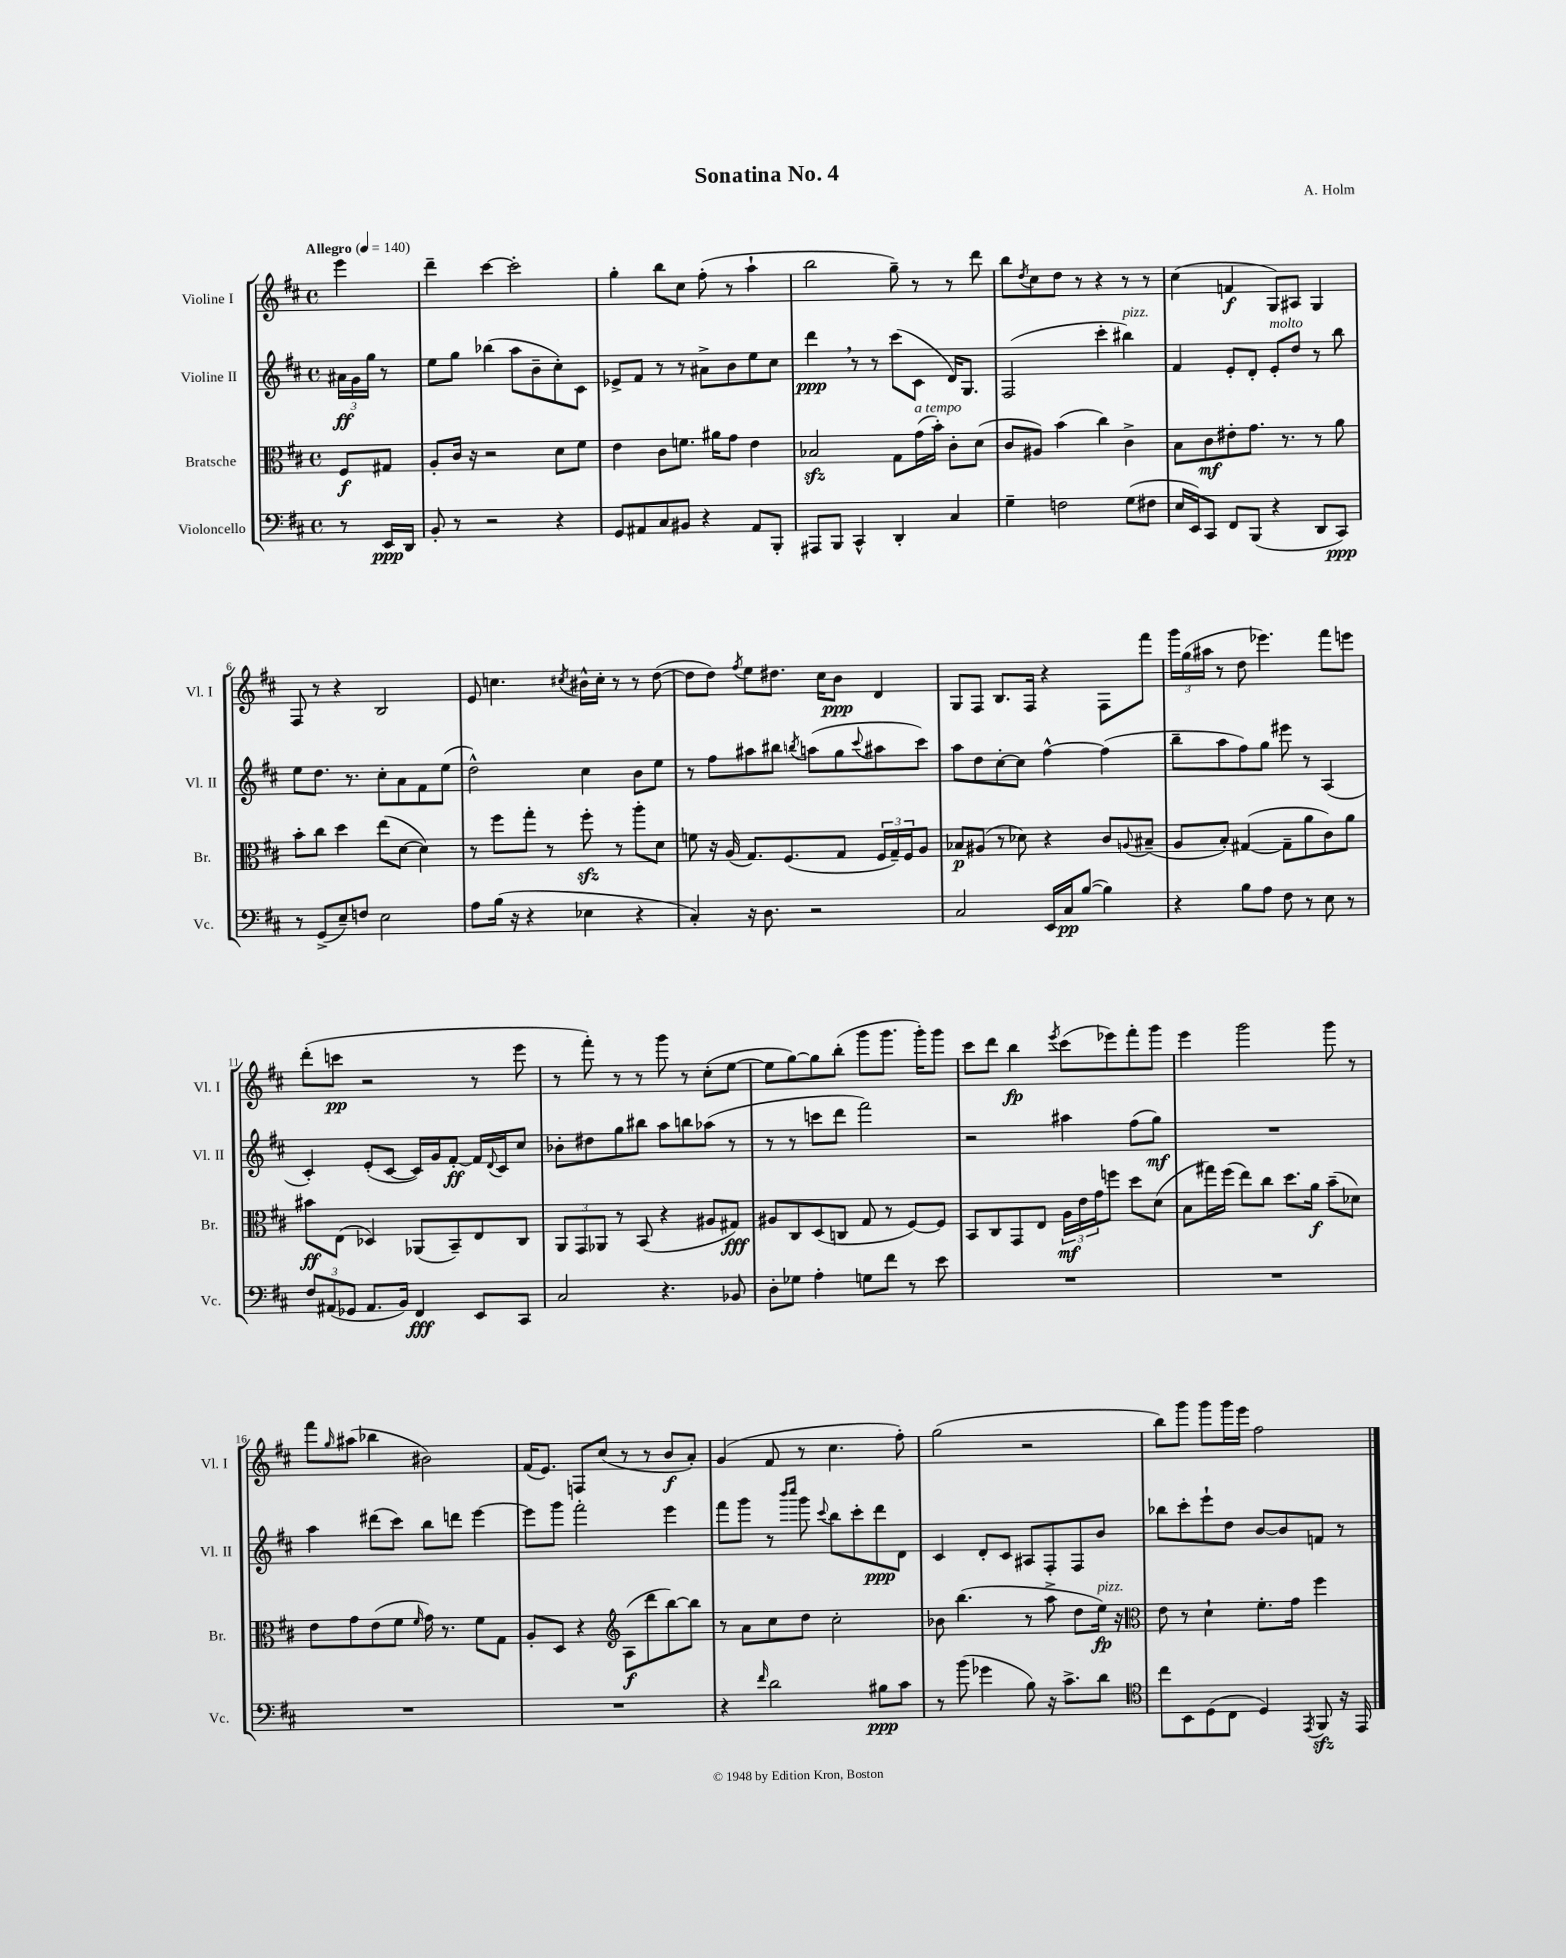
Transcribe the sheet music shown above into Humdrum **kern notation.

**kern	**dynam	**kern	**dynam	**kern	**dynam	**kern	**dynam
*part4	*part4	*part3	*part3	*part2	*part2	*part1	*part1
*staff4	*staff4	*staff3	*staff3	*staff2	*staff2	*staff1	*staff1
*I"Violoncello	*	*I"Bratsche	*	*I"Violine II	*	*I"Violine I	*
*I'Vc.	*	*I'Br.	*	*I'Vl. II	*	*I'Vl. I	*
*clefF4	*	*clefC3	*	*clefG2	*	*clefG2	*
*k[f#c#]	*	*k[f#c#]	*	*k[f#c#]	*	*k[f#c#]	*
*M4/4	*	*M4/4	*	*M4/4	*	*M4/4	*
*met(c)	*	*met(c)	*	*met(c)	*	*met(c)	*
*MM140	*	*MM140	*	*MM140	*	*MM140	*
=	=	=	=	=	=	=	=
!	!	!	!	!	!	!LO:TX:a:B:t=Allegro	!
8r	.	8F#/L	f	24a#X\LL	ff	4eee\	.
.	.	.	.	24g\	.	.	.
.	.	.	.	24gg\JJ	.	.	.
16EE/LL	ppp	8G#X/J	.	8r	.	.	.
16DD/JJ	.	.	.	.	.	.	.
=1	=1	=1	=1	=1	=1	=1	=1
8BB'/	.	8A'/L	.	8ee\L	.	4ddd~\	.
8r	.	16c#/Jk	.	8gg\J	.	.	.
.	.	16r	.	.	.	.	.
2r	.	2r	.	(4bb-X\	.	[4ccc#\	.
.	.	.	.	8aa\L	.	2ccc#'\]	.
.	.	.	.	8b~\	.	.	.
4r	.	8d\L	.	8cc#'\)	.	.	.
.	.	8f#\J	.	8c#\J	.	.	.
=2	=2	=2	=2	=2	=2	=2	=2
8GG/L	.	4e\	.	8e-X^/L	.	4gg'\	.
8AA#X/	.	.	.	8f#/J	.	.	.
8C#/	.	8c#\L	.	8r	.	8bb\L	.
8BB#X/J	.	8.fn\J	.	8r	.	8cc#\J	.
4r	.	.	.	8a#X^\L	.	(8ff#'\	.
.	.	16a#X\KL	.	.	.	.	.
.	.	8g\J	.	8b\	.	8r	.
8AA#/L	.	4e\	.	8ee\	.	4aa`\	.
8BBB'/J	.	.	.	8cc#\J	.	.	.
=3	=3	=3	=3	=3	=3	=3	=3
8AAA#X/L	.	2B-Xzz/	.	4ddd,\	ppp	2bb\	.
8BBB/J	.	.	.	.	.	.	.
4CC#^^/	.	.	.	8r	.	.	.
.	.	.	.	8r	.	.	.
4DD'/	.	8G\L	.	(8ccc#\L	.	8gg~\)	.
!	!	!LO:TX:a:i:t=a tempo	!	!	!	!	!
.	.	(16g\L	.	8c#\J	.	8r	.
.	.	16b'\JJ)	.	.	.	.	.
4C#/	.	8c#'\L	.	16d/KL)	.	8r	.
.	.	.	.	8.G/J	.	.	.
.	.	(8d\J	.	.	.	8ddd\	.
=4	=4	=4	=4	=4	=4	=4	=4
4G~\	.	8c#/L	.	(2F#/	.	8bb\L	.
.	.	.	.	.	.	8qdd/	.
.	.	8A#X/J)	.	.	.	8cc#\	.
2Fn\	.	(4b\	.	.	.	8dd\J	.
.	.	.	.	.	.	8r	.
.	.	4cc#\)	.	4ccc#'\	.	4r	.
!	!	!	!	!LO:TX:a:i:t=pizz.	!	!	!
(8G\L	.	4c#^\	.	4bb#X\)	.	8r	.
8F#X\J	.	.	.	.	.	8r	.
=5	=5	=5	=5	=5	=5	=5	=5
16E/LL	.	8B\L	.	4f#/	.	(4cc#\	.
16EE/J)	.	.	.	.	.	.	.
8CC#/J	.	8c#\	mf	.	.	.	.
8FF#/L	.	8e#X'\	.	8e'/L	.	4fn/	f
(8BBB/J	.	8.g\J	.	8d'/J	.	.	.
!	!	!	!	!LO:TX:a:i:t=molto	!	!	!
4r	.	.	.	8e'/L	.	8G/L)	.
.	.	8.r	.	.	.	.	.
.	.	.	.	8dd/J	.	8A#X/J	.
8DD/L	.	8r	.	8r	.	4G/	.
8CC#/J)	ppp	8a\	.	8bb\	.	.	.
!!LO:LB:g=z
=6	=6	=6	=6	=6	=6	=6	=6
8r	.	8b'\L	.	8ee\L	.	8F#/	.
(8GG^/L	.	8cc#\J	.	8.dd\J	.	8r	.
8E~/)	.	4dd\	.	.	.	4r	.
.	.	.	.	8.r	.	.	.
8Fn/J	.	.	.	.	.	.	.
2E\	.	(8ee\L	.	8cc#'\L	.	2B/	.
.	.	[8d\J	.	8a\	.	.	.
.	.	4d\])	.	8f#\	.	.	.
.	.	.	.	(8ee\J	.	.	.
=7	=7	=7	=7	=7	=7	=7	=7
8A\L	.	8r	.	2dd^^\)	.	8e/	.
(16B\Jk	.	8ff#\L	.	.	.	4.ccn\	.
16r	.	.	.	.	.	.	.
4r	.	8gg'\J	.	.	.	.	.
.	.	8r	.	.	.	.	.
.	.	.	.	.	.	8qcc#X/	.
4E-X\	.	8ff#zz'\	.	4cc#\	.	16b#X^^\LL	.
.	.	.	.	.	.	16cc#'\JJ	.
.	.	8r	.	.	.	8r	.
4r	.	8aa'\L	.	8b\L	.	8r	.
.	.	8d\J	.	8ee\J	.	([8dd\	.
=8	=8	=8	=8	=8	=8	=8	=8
4C#'/)	.	8fn\	.	8r	.	8dd\L]	.
.	.	16r	.	8ff#\L	.	8dd\J)	.
.	.	(16A/	.	.	.	.	.
.	.	.	.	.	.	8qff#/	.
16r	.	8.G/L)	.	8aa#X\	.	8ee\L	.
8.D\	.	.	.	.	.	.	.
.	.	.	.	8bb#X\J	.	8.dd#X\J	.
.	.	(8.F#/	.	.	.	.	.
.	.	.	.	8qbbn/	.	.	.
2r	.	.	.	(8aan\L	.	.	.
.	.	.	.	.	.	16cc#\KL	.
.	.	8G/J	.	8gg\	.	8b\J	ppp
.	.	.	.	8qqccc#/	.	.	.
.	.	24F#/LL	.	8aa#X\	.	4d/	.
.	.	24G~/)	.	.	.	.	.
.	.	24F#/J	.	.	.	.	.
.	.	8A/J	.	8ccc#\J)	.	.	.
=9	=9	=9	=9	=9	=9	=9	=9
2C#/	.	8B-X/L	p	8aa\L	.	8G/L	.
.	.	(8A#X/J	.	8dd\	.	8F#/J	.
.	.	8r	.	[8cc#'\	.	8.B/L	.
.	.	8d-X\)	.	8cc#\J]	.	.	.
.	.	.	.	.	.	16F#/Jk	.
16EE/LL	.	4r	.	[4ff#^^\	.	4r	.
16C#/J	pp	.	.	.	.	.	.
([8B/J	.	.	.	.	.	.	.
4B\])	.	8c#/L	.	(4ff#\]	.	8F#\L	.
.	.	8qqAn/	.	.	.	.	.
.	.	(8B#X~/J	.	.	.	8fff#\J	.
=10	=10	=10	=10	=10	=10	=10	=10
4r	.	8A/L	.	8bb~\L	.	24ggg\LL	.
.	.	.	.	.	.	(24gg\	.
.	.	.	.	.	.	24aa#X\JJ	.
.	.	8B'/J)	.	8aa\	.	8r	.
8B\L	.	([4G#X/	.	8ff#\)	.	8dd\	.
8A\J	.	.	.	8gg\J	.	4.eee-X\)	.
8F#\	.	8G#~\L]	.	8eee#X\	.	.	.
8r	.	8a\	.	8r	.	.	.
8E\	.	8c#\)	.	(4A/	.	8fff#\L	.
8r	.	8a\J	.	.	.	8eeen\J	.
!!LO:LB:g=z
=11	=11	=11	=11	=11	=11	=11	=11
12F#/L	.	8b#X\L	ff	4c#'/)	.	(8ddd'\L	.
(12AA#X/	.	.	.	.	.	.	.
.	.	(8E\J	.	.	.	8cccn\J	pp
12GG-X/J	.	.	.	.	.	.	.
8.AA#/L	.	4D-X/)	.	(8e'/L	.	2r	.
.	.	.	.	[8c#/J	.	.	.
16BB/Jk)	.	.	.	.	.	.	.
4FF#/	fff	(8AA-X/L	.	16c#/LL])	.	.	.
.	.	.	.	16g/J	.	.	.
.	.	8BB~/)	.	[8f#'/J	ff	.	.
8EE/L	.	8E/	.	16f#/LL]	.	8r	.
.	.	.	.	8qqd/	.	.	.
.	.	.	.	16c#/J	.	.	.
8CC#/J	.	8C#/J	.	8cc#/J	.	8eee\	.
=12	=12	=12	=12	=12	=12	=12	=12
2C#/	.	12AA/L	.	8b-X'\L	.	8r	.
.	.	12GG/	.	.	.	.	.
.	.	.	.	8dd#X\	.	8fff#'\)	.
.	.	12AA-X/J	.	.	.	.	.
.	.	8r	.	8gg\	.	8r	.
.	.	(8BB/	.	8bb#X\J	.	8r	.
4.r	.	4r	.	8aa\L	.	8ggg\	.
.	.	.	.	8bbn\	.	8r	.
.	.	8A#X/L	.	(8aa-X\J	.	(8cc#'\L	.
8BB-X/	.	8G#X/J)	fff	8r	.	[8ee\J	.
=13	=13	=13	=13	=13	=13	=13	=13
8D'\L	.	8A#X/L	.	8r	.	8ee\L]	.
8G-X\J	.	8C#/	.	8r	.	[8gg\)	.
4A'\	.	(8D/	.	8cccn\L	.	8gg\]	.
.	.	8Cn/J	.	8ddd\J	.	(8bb'\J	.
8Gn\L	.	8G/	.	2fff#\)	.	8ggg\L	.
8f#\J	.	8r	.	.	.	8.ggg\J	.
8r	.	[8F#/L)	.	.	.	.	.
.	.	.	.	.	.	16ggg'\KL)	.
8e\	.	8F#/J]	.	.	.	8ggg\J	.
=14	=14	=14	=14	=14	=14	=14	=14
1r	.	8BB/L	.	2r	.	8ccc#\L	.
.	.	8C#/	.	.	.	8ddd\J	.
.	.	8GG/	.	.	.	4bb\	fp
.	.	8E/J	.	.	.	.	.
.	.	.	.	.	.	8qeee/	.
.	.	24A\LL	mf	4aa#X\	.	(8ccc#\L	.
.	.	24e\	.	.	.	.	.
.	.	24g\J	.	.	.	.	.
.	.	8ffn\J	.	.	.	8eee-X\)	.
.	.	8dd\L	.	(8ff#\L	.	8fff#'\	.
.	.	(8d\J	.	8gg\J)	mf	8ggg\J	.
=15	=15	=15	=15	=15	=15	=15	=15
1r	.	8B\L	.	1r	.	4eee\	.
.	.	16gg#X\L)	.	.	.	.	.
.	.	(16ff#\JJ	.	.	.	.	.
.	.	8ee\L)	.	.	.	2ggg\	.
.	.	8cc#\J	.	.	.	.	.
.	.	8.dd\L	.	.	.	.	.
.	.	16a\Jk	f	.	.	.	.
.	.	(8b~\L	.	.	.	8ggg\	.
.	.	8d-X\J)	.	.	.	8r	.
!!LO:LB:g=z
=16	=16	=16	=16	=16	=16	=16	=16
1r	.	8e\L	.	4aa\	.	8fff#\L	.
.	.	.	.	.	.	16qqgg/	.
.	.	8g\	.	.	.	(8aa#X\J	.
.	.	(8e\	.	(8ddd#X\L	.	4bb-X\	.
.	.	8f#\J	.	8ccc#\J)	.	.	.
.	.	16qqf#/	.	.	.	.	.
.	.	16g\)	.	8bb\L	.	2b#X\)	.
.	.	8.r	.	.	.	.	.
.	.	.	.	8dddn\J	.	.	.
.	.	8f#\L	.	[4eee\	.	.	.
.	.	8G\J	.	.	.	.	.
=17	=17	=17	=17	=17	=17	=17	=17
1r	.	8A'/L	.	8eee\L]	.	(16f#/KL	.
.	.	.	.	.	.	8.e/J)	.
.	.	8D/J	.	8ggg\J	.	.	.
.	.	4r	.	2fff#'\	.	8Fn/L	.
.	.	.	.	.	.	(8cc#/J	.
*	*	*clefG2	*	*	*	*	*
.	.	(8A\L	f	.	.	8r	.
.	.	8ddd\	.	.	.	8r	.
.	.	[8bb\)	.	4eee\	.	8b/L	f
.	.	8bb\J]	.	.	.	8a'/J)	.
=18	=18	=18	=18	=18	=18	=18	=18
4r	.	8r	.	8fff#\L	.	(4g/	.
.	.	8a\L	.	8ggg\J	.	.	.
16qqf#/	.	.	.	.	.	.	.
2d\	.	8cc#\	.	8r	.	8f#/	.
.	.	.	.	16qqbbb/LL	.	.	.
.	.	.	.	16qqcccc#/JJ	.	.	.
.	.	8dd\J	.	8ggg\	.	8r	.
.	.	.	.	8qqccc#/	.	.	.
.	.	2cc#'\	.	8bb\L	.	4.cc#\	.
.	.	.	.	8ccc#'\	.	.	.
8B#X\L	ppp	.	.	8ddd\	ppp	.	.
8c#\J	.	.	.	8d\J	.	8ff#'\)	.
=19	=19	=19	=19	=19	=19	=19	=19
8r	.	8b-X\	.	4c#/	.	(2gg\	.
(8b\	.	(4.bb\	.	.	.	.	.
4g-X\	.	.	.	8d'/L	.	.	.
.	.	.	.	8c#/J	.	.	.
8B\)	.	8r	.	8A#X/L	.	2r	.
16r	.	8aa^\	.	8F#'/	.	.	.
8.c#^\L	.	.	.	.	.	.	.
.	.	8dd\L	.	8F#/	.	.	.
!	!	!LO:TX:a:i:t=pizz.	!	!	!	!	!
8d\J	.	16ee\Jk)	fp	8b/J	.	.	.
.	.	16r	.	.	.	.	.
=20	=20	=20	=20	=20	=20	=20	=20
*clefC4	*	*clefC3	*	*	*	*	*
8cc#\L	.	8e\	.	8bb-X\L	.	8bb\L)	.
8BB\	.	8r	.	8ccc#'\	.	8ggg\J	.
(8D\	.	4d`\	.	8eee`\	.	8ggg\L	.
8C#\J	.	.	.	8dd\J	.	16ggg\L	.
.	.	.	.	.	.	16eee\JJ	.
4D/)	.	8.f#'\L	.	[8b/L	.	2ff#\	.
.	.	.	.	8b/]	.	.	.
.	.	16g\Jk	.	.	.	.	.
8qEE/	.	.	.	.	.	.	.
8FF#zz/	.	4ff#\	.	8fn/J	.	.	.
16r	.	.	.	8r	.	.	.
16EE/	.	.	.	.	.	.	.
==	==	==	==	==	==	==	==
*-	*-	*-	*-	*-	*-	*-	*-
